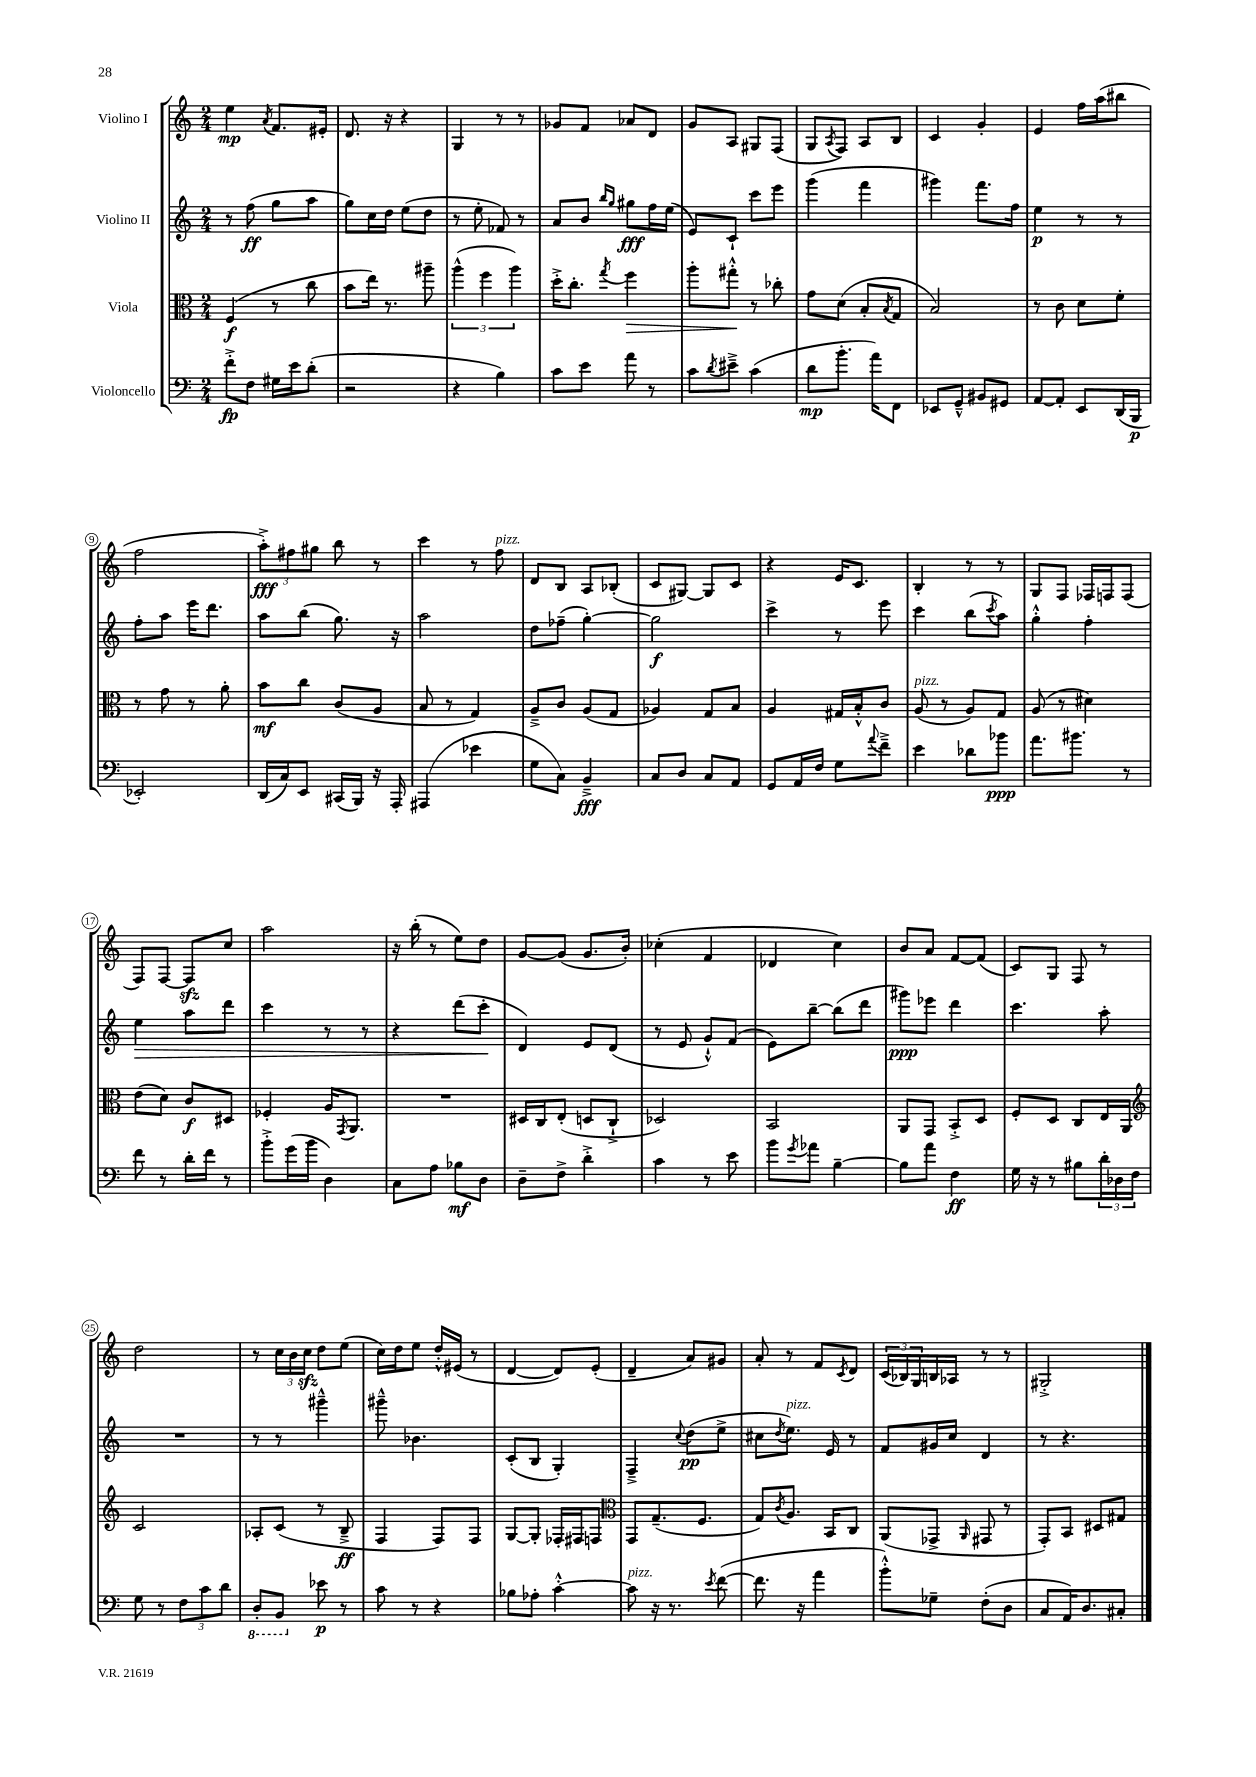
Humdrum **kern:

**kern	**kern	**kern	**kern
*staff4	*staff3	*staff2	*staff1
*clefF4	*clefC3	*clefG2	*clefG2
*k[]	*k[]	*k[]	*k[]
*M2/4	*M2/4	*M2/4	*M2/4
8f'^\L	(4F/	8r	4ee\
8F\J	.	(8ff\	.
.	.	.	8qa/
16G#\LL	8r	8gg\L	8.f/L
16e\J	.	.	.
(8d'\J	8cc\	8aa\J	.
.	.	.	16e#'/Jk
=	=	=	=
2r	8b\L	8gg\L)	8.d/
.	16ee\Jk)	16cc\L	.
.	8.r	16dd\JJ	16r
.	.	(8ee\L	4r
.	8aa#~\	8dd\J	.
=	=	=	=
4r	(6aa^^\	8r	4G/
.	.	8ee'\	.
.	6ff\	.	.
4B\)	.	8f-/)	8r
.	6aa\)	.	.
.	.	8r	8r
=	=	=	=
8c\L	16dd'^\LK	8a/L	8g-/L
.	8.cc'\J	.	.
8e\J	.	8b/J	8f/J
.	.	16qqbb/LL	.
.	8qgg/	16qqgg/JJ	.
8a\	4ff\	8gg#\L	8a-/L
8r	.	16ff\L	8d/J
.	.	(16ee\JJ	.
=	=	=	=
8c\L	8aa'\L	8e/L)	8g/L
8qd/	.	.	.
8e#~^\J	8gg#'^^\J	8c`/J	8A/J
(4c\	8r	8ccc\L	8G#/L
.	8cc-'\	8eee\J	(8F/J
=	=	=	=
8d\L	8g\L	(4ggg\	8G/L
.	.	.	8qA/
8.b'\J	(8d\J	.	8F/J)
.	8B'/L	4fff\	8A/L
16a\LK)	.	.	.
.	8qB/	.	.
8FF\J	8G/J	.	8B/J
=	=	=	=
8EE-/L	2B/)	4ggg#\)	4c/
8GG~^^/J	.	.	.
8BB#/L	.	8.fff\L	4g'/
8GG#/J	.	.	.
.	.	16ff\Jk	.
=	=	=	=
[8AA/L	8r	4ee\	4e/
8AA'/]J	8c\	.	.
8EE/L	8d\L	8r	16ff\LL
.	.	.	(16aa\J
(16DD/L	8f'\J	8r	8bb#\J
16BBB/JJ	.	.	.
=	=	=	=
2EE-'/)	8r	8ff'\L	2ff\
.	8g\	8aa\J	.
.	8r	16eee\LK	.
.	.	8.ddd\J	.
.	8a'\	.	.
=	=	=	=
(16DD/LL	8b\L	8aa\L	12aa'^\L)
16C/J)	.	.	.
.	.	.	12ff#\
8EE/J	8cc\J	(8bb\J	.
.	.	.	12gg#\J
(16CC#/LL	(8c/L	8.gg\)	8bb\
16BBB/JJ)	.	.	.
16r	8A/J	.	8r
16AAA'/	.	16r	.
=	=	=	=
(4AAA#/	8B/	2aa\	4ccc\
.	8r	.	.
4e-\	4G/)	.	8r
.	.	.	8ff\
=	=	=	=
8G\L	8A~^/L	8dd\L	8d/L
8C\J)	8c/J	(8ff-~\J	8B/J
4BB~^/	(8A/L	[4gg'\)	8A/L
.	8G/J	.	(8B-'/J
=	=	=	=
8C/L	4A-/)	2gg\]	8c/L
8D/J	.	.	[8G#/J)
8C/L	8G/L	.	8G#/]L
8AA/J	8B/J	.	8c/J
=	=	=	=
8GG/L	4A/	4ccc^\	4r
16AA/L	.	.	.
16F/JJ	.	.	.
8G\L	16G#/LL	8r	16e/LK
.	16B'^^/J	.	8.c/J
8qqa/	.	.	.
8f~^\J	8c/J	8eee\	.
=	=	=	=
4e\	(8A/	4ccc\	4B'/
.	8r	.	.
8d-\L	8A/L)	(8bb\L	8r
.	.	8qccc/	.
8b-\J	8G/J	8aa\J)	8r
=	=	=	=
8.a\L	(8A/	4gg'^^\	8G/L
.	8r	.	8F/J
8.b#\J	.	.	.
.	4d#\)	4ff'\	16F-/LL
.	.	.	16F/J
8r	.	.	(8F/J
=	=	=	=
8f\	(8e\L	4ee\	8F/L)
8r	8d\J)	.	[8F/J
16d'\LL	8c/L	8aa\L	8F/]L
16f\JJ	.	.	.
8r	8D#/J	8ddd\J	8cc/J
=	=	=	=
8b'^\L	4F-'/	4ccc\	2aa\
(16g\L	.	.	.
16b\JJ	.	.	.
4D\)	16A/LK	8r	.
.	8qGG/	.	.
.	8.AA/J	.	.
.	.	8r	.
=	=	=	=
8C\L	2r	4r	16r
.	.	.	(16bb'\
8A\J	.	.	8r
8B-\L	.	(8ddd\L	8ee\L)
8D\J	.	8ccc'\J	8dd\J
=	=	=	=
8D~\L	16D#/LL	4d/)	[8g/L
.	16C/J	.	.
8F^\J	(8E'/J	.	(8g/]J
4d'^\	8D/L	8e/L	8.g/L
.	8C`^/J	(8d/J	.
.	.	.	16b'/Jk)
=	=	=	=
4c\	2D-/)	8r	(4cc-'\
.	.	8e/	.
8r	.	8g`^^/L)	4f/
8e\	.	(8f/J	.
=	=	=	=
8b\L	2BB/	8e\L)	4d-/
8qg/	.	.	.
8a-\J	.	[8bb~\J	.
[4B~\	.	(8bb\]L	4cc\)
.	.	8ddd\J	.
=	=	=	=
8B\]L	8AA/L	8ggg#\L)	8b/L
8a\J	8GG/J	8eee-\J	8a/J
4F\	8BB'^/L	4ddd\	[8f/L
.	8D/J	.	(8f/]J
=	=	=	=
16G\	8F'/L	4.ccc\	8c/L)
16r	.	.	.
8r	8D/J	.	8G/J
8B#\L	8C/L	.	8F/
24d'\L	16E/L	8aa'\	8r
24D-\	.	.	.
.	16AA/JJ	.	.
24F\JJ	.	.	.
=	=	=	=
*	*clefG2	*	*
8G\	2c/	2r	2dd\
8r	.	.	.
12F\L	.	.	.
12c\	.	.	.
12d\J	.	.	.
=	=	=	=
8DD'/L	8A-'/L	8r	8r
8BBB/J	(8c/J	8r	24cc\LL
.	.	.	24b\
.	.	.	24cc\JJ
8e-\	8r	4ggg#~^^\	8dd\L
8r	8B~^/	.	(8ee\J
=	=	=	=
8c\	4F/	8ggg#~^^\	16cc\LL)
.	.	.	16dd\J
8r	.	4.b-\	8ee\J
4r	8F/L)	.	16dd'^^/LL
.	.	.	(16e#/JJ
.	8F/J	.	8r
=	=	=	=
8B-\L	[8G/L	(8c'/L	[4d/
8A-'\J	8G'/]J	8B/J	.
[4c'^^\	16F-'/LL	4G'/)	8d/]L)
.	16F#/J	.	.
.	8F/J	.	(8e'/J
=	=	=	=
*	*clefC3	*	*
8c\]	8GG/L	4F~^/	4d~/
16r	(8.G~/	.	.
8.r	.	.	.
.	.	8qqcc/	.
.	.	(8dd\L	8a/L)
.	8.F/J	.	.
8qe/	.	.	.
([8f\	.	8ee^\J	8g#/J
=	=	=	=
8.f\]	8G/L)	8cc#\L	8a'/
.	8qc/	8qdd/	.
.	8.A/J	8.ee\J)	8r
16r	.	.	.
4a\	.	.	8f/L
.	16BB/LK	16e/	.
.	.	.	8qc/
.	8C/J	8r	8d/J
=	=	=	=
8b'^^\L)	(8AA/L	8f/L	(24c/LL
.	.	.	24B-/)
.	.	.	24G/
8G-~\J	8GG-^/J	16g#/L	16B/
.	.	16cc/JJ	16A-/JJ
.	16qqAA/	.	.
(8F'\L	8GG#/	4d/	8r
8D\J	8r	.	8r
=	=	=	=
8C/L	8GG'/L)	8r	2G#'^/
16AA/K)	8BB/J	4.r	.
8.D/	.	.	.
.	8D#/L	.	.
8C#'/J	8G#/J	.	.
==	==	==	==
*-	*-	*-	*-
